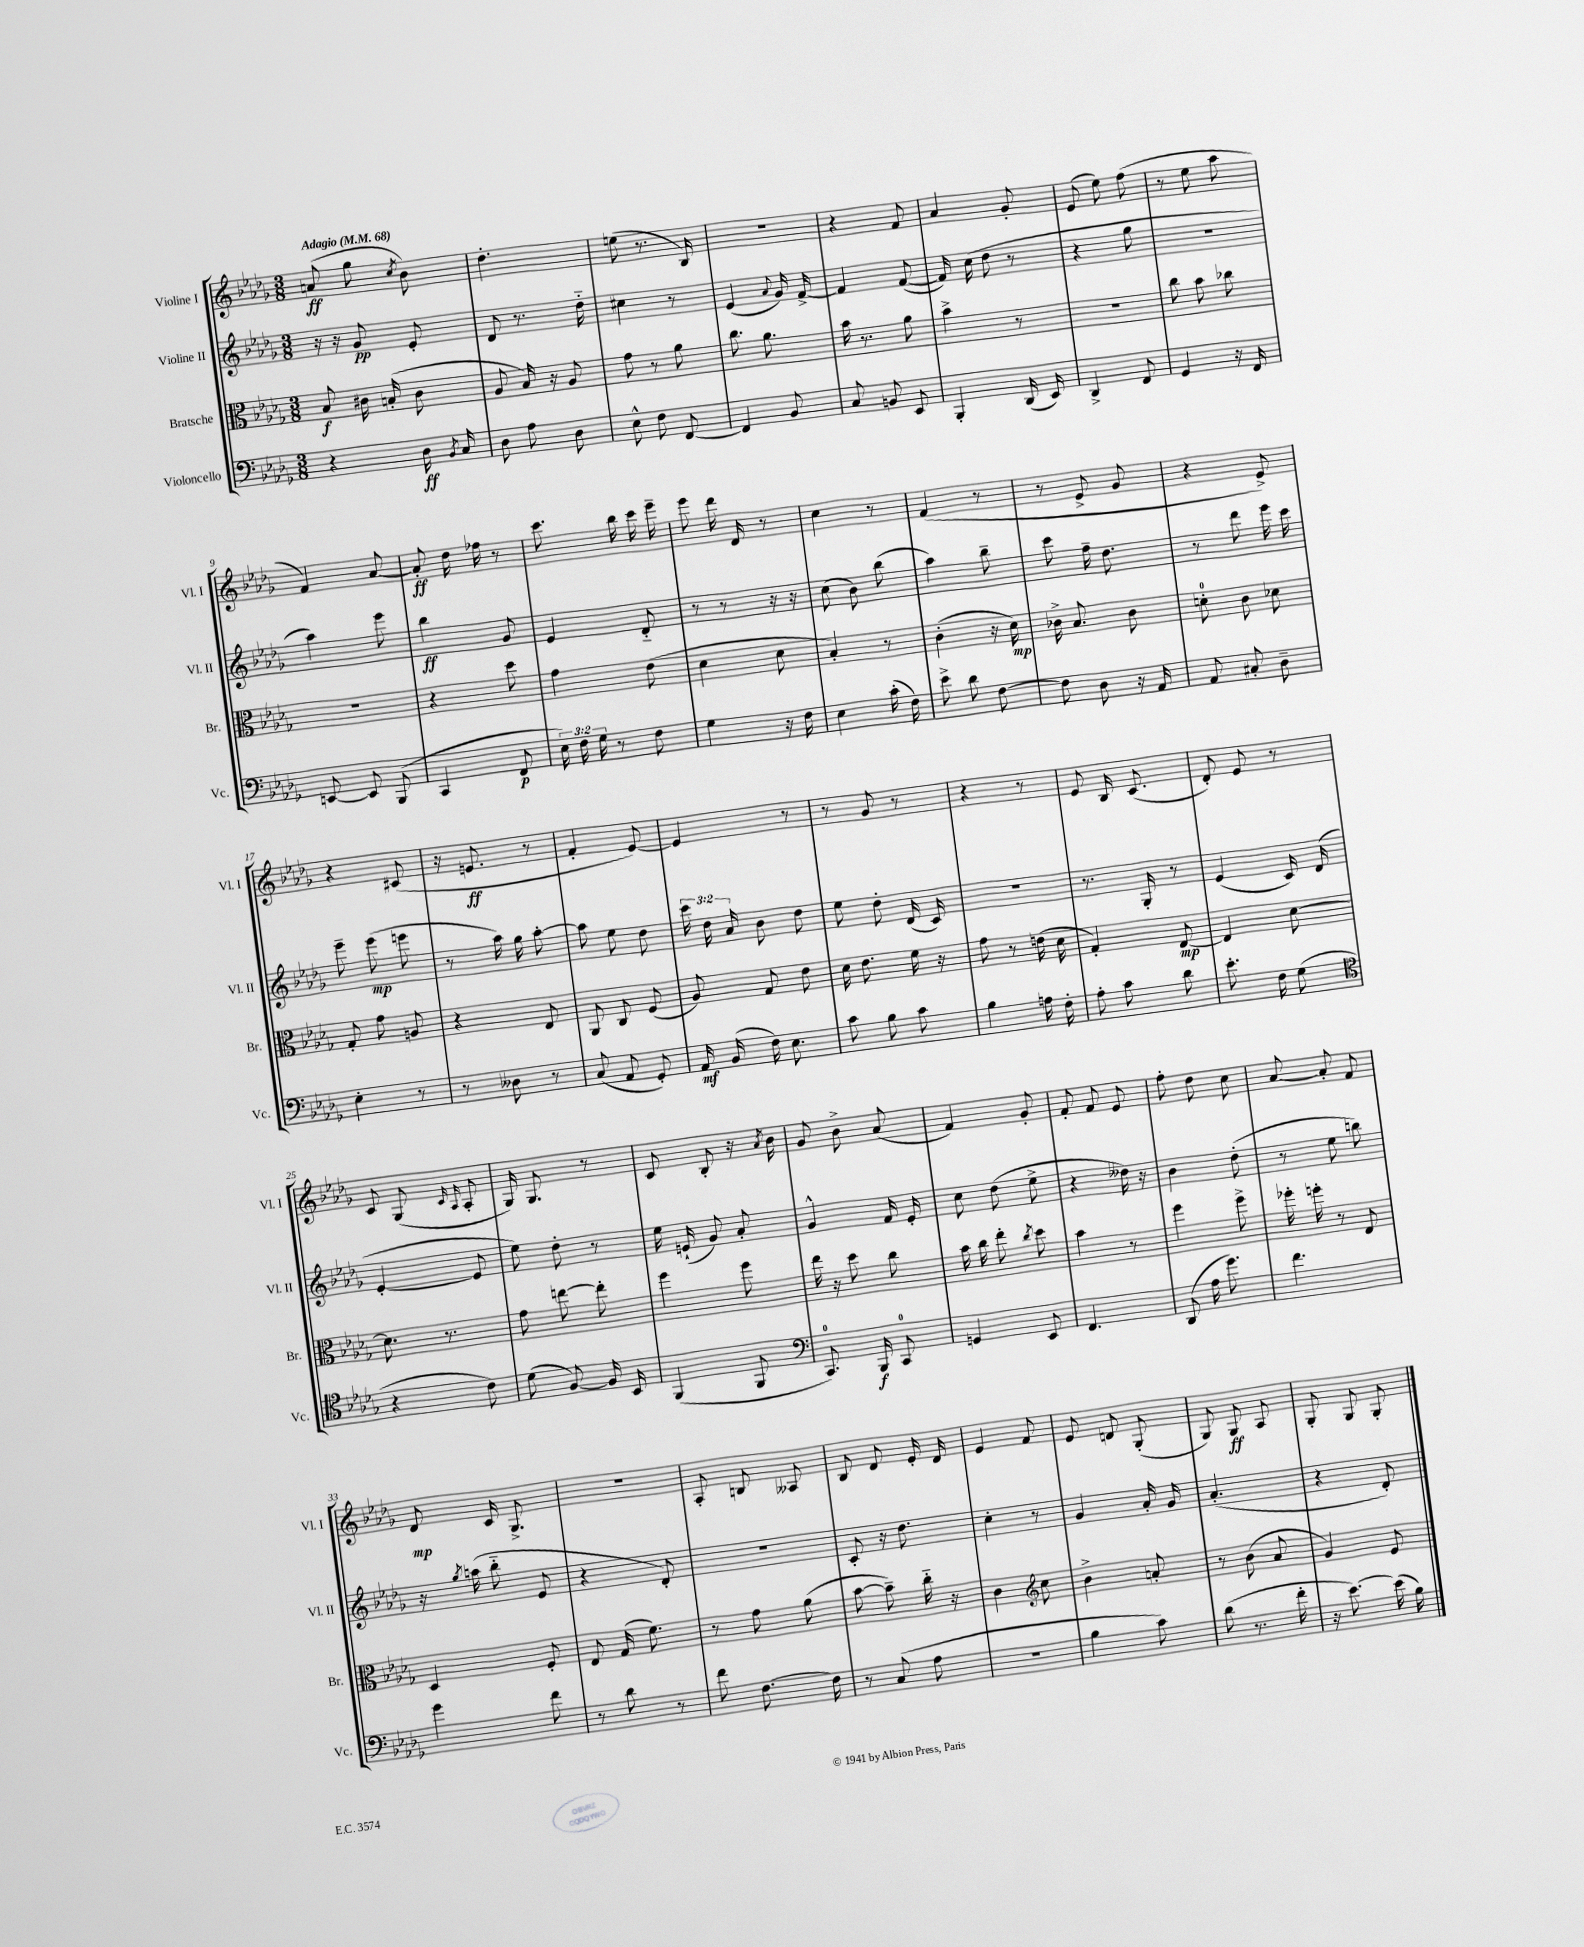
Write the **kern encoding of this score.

**kern	**kern	**kern	**kern
*staff4	*staff3	*staff2	*staff1
*clefF4	*clefC3	*clefG2	*clefG2
*k[b-e-a-d-g-]	*k[b-e-a-d-g-]	*k[b-e-a-d-g-]	*k[b-e-a-d-g-]
*M3/8	*M3/8	*M3/8	*M3/8
*MM68	*MM68	*MM68	*MM68
4r	8B-	16r	(8a
.	.	16r	.
.	16c#	8g-	8gg-
.	(16B'	.	.
.	.	.	8qcc
16D-	8c#	8e-'	8b-)
8qBB-	.	.	.
16C	.	.	.
=	=	=	=
8D-	8A-	8d-	4.dd-'
8A-	16B-)	8.r	.
.	16r	.	.
8D-	8A-	.	.
.	.	16dd-'~	.
=	=	=	=
8E-^^	8g-	4cc#	(8ee
8F	8r	.	8.r
[8FF	8a-	8r	.
.	.	.	16B-)
=	=	=	=
4FF]	8.cc	(4e-	4.r
.	8.a-	.	.
.	.	8qqa-	.
8BB-	.	16g-)	.
.	.	[16f^	.
=	=	=	=
8C	16b-	4f]	4r
.	8.r	.	.
8BB	.	.	.
8EE-	8a-	([8f	8f
=	=	=	=
4BBB-'	4b-^	16f])	4a-
.	.	(16cc	.
.	.	8dd-	.
(16DD-	8r	8r	8g-'
16EE-)	.	.	.
=	=	=	=
4DD-^	4.r	4r	(8e-
.	.	.	8ee-)
8FF	.	8gg-	(8ff
=	=	=	=
4GG-	8cc	4.r	8r
.	8b-	.	8ee-
16r	8cc-	.	8aa-
16FF	.	.	.
=	=	=	=
[8EE	4.r	4aa-)	4f)
8EE]	.	.	.
(8BBB-	.	8eee-	[8a-
=	=	=	=
4CC	4r	4bb-	8a-']
.	.	.	16dd-
.	.	.	16ff-
8FF	8dd-	8g-	8r
=	=	=	=
24E-)	4g-	4e-	8.ccc
24F	.	.	.
24G-	.	.	.
8r	.	.	.
.	.	.	16bb-
8F	(8e-	8d-'~	16ccc
.	.	.	16eee-~
=	=	=	=
4G-	4d-	8r	8eee-
.	.	8r	16ddd-
.	.	.	16d-
16r	8d-	16r	8r
16F	.	16r	.
=	=	=	=
4E-	4B-')	(8cc	4cc
.	.	8b-)	.
(16c'	8r	(8bb-	8r
16F)	.	.	.
=	=	=	=
8e-^	(4c'	4aa-)	(4f
8d-	.	.	.
[8F	16r	8bb-~	8r
.	16d-)	.	.
=	=	=	=
8F]	16c-^	8ccc	8r
.	8.B-	.	.
8D-	.	16ff~	8e-^
.	.	8.dd-	.
16r	8c-	.	8g-
16AA-	.	.	.
=	=	=	=
8AA-	8d'	8r	4r
8C#'	8c	8ddd-	.
8D-~	8d-	16eee-	8e-^)
.	.	16ccc	.
=	=	=	=
4E-'	8G-'	8eee-~	4r
.	8g-	(8eee-	.
8r	8A	8eee	(8c#
=	=	=	=
8r	4r	8r	16r
.	.	.	8.e
8D--	.	16aa-)	.
.	.	16gg-	.
8r	8E-	[8aa-'	8r
=	=	=	=
(8C	8AA-	8aa-]	4f'
8AA-	8C	8ee-	.
8GG-')	(8F	8dd-	[8e-)
=	=	=	=
16AA-	8A-)	24ccc	4e-]
.	.	24dd-	.
(16BB-	.	.	.
.	.	24a-	.
16F)	8G-	8b-	.
8.E-	.	.	.
.	8e-	8dd-	8r
=	=	=	=
8c	16d-	8ee-	8r
.	8.e-	.	.
8B-	.	8dd-'	8g-
8c	16f	(16d-	8r
.	16r	16c)	.
=	=	=	=
4B-	8g-	4.r	4r
.	8r	.	.
16A	(16e	.	8r
16F'	16d-	.	.
=	=	=	=
8A-'	4G-')	8.r	8e-
8c	.	.	16B-
.	.	16G-'	(8.c
8d-	[8E-	8r	.
=	=	=	=
8.e-'	4E-]	(4e-	8d-')
.	.	.	8e-
16F	.	.	.
(8G-	[8d-	16c)	8r
.	.	(16d-	.
=	=	=	=
*clefC4	*	*	*
4r	8.d-]	[4e-'	8c
.	.	.	(8G-
.	8.r	.	.
.	.	.	16qqc
.	.	.	16qqA-
8c)	.	8e-]	8A-'
=	=	=	=
(8d-	8g-	8ee-)	16G-)
.	.	.	8.G-
[8F)	[8ee	8dd-'	.
16F]	8ee']	8r	8r
16BB-	.	.	.
=	=	=	=
(4FF	4ff	16ee-	8c
.	.	(16e`	.
.	.	8g-)	8B-'
8FF	8ff	8a-'	16r
.	.	.	8qa-
.	.	.	16b-
=	=	=	=
*clefF4	*	*	*
8.CC)	16ee-	4g-^^	8g-
.	16r	.	.
.	8dd-	.	8b-^
16BBB-	.	.	.
8CC	8cc	16f	(8a-
.	.	16e-'	.
=	=	=	=
4GG	16b-	8cc	4f)
.	16cc	.	.
.	8ee-'	(8dd-	.
.	8qcc	.	.
8EE-	8dd-	8ee-^	8g-'
=	=	=	=
4.FF	4b-	4r	8f'
.	.	.	8f
.	8r	16dd--)	8e-
.	.	16r	.
=	=	=	=
(8DD-	4ff	4b-	8ff'
16A-	.	.	8dd-
8.g-)	.	.	.
.	8ff^	(8dd-'	8cc
=	=	=	=
4.f	16ff-'	8r	[8a-
.	16ff'	.	.
.	8r	8ee-	8a-']
.	8E-	8bb)	8f
=	=	=	=
4g-	4D-	16r	8d-
.	.	8qgg-	.
.	.	(16aa	.
.	.	8bb-'~	16c
.	.	.	8.G-^
8f	8F'	8e-	.
=	=	=	=
8r	8E-	4r	4.r
8d-	(16G-	.	.
.	8.f)	.	.
8r	.	8d-')	.
=	=	=	=
8f	8r	4.r	8A-'
[8.F	8g-	.	8B
.	(8a-	.	8A--
16F]	.	.	.
=	=	=	=
8r	[8b-	8c'	8B-
(8C	8b-~])	16r	8d-
.	.	8.dd-	.
8A-	16cc'~	.	16e-'
.	16r	.	16d-
=	=	=	=
4.r	4c	4cc'	4e-
*	*clefG2	*	*
.	8cc	8r	8f
=	=	=	=
4B-	4b-^	4g-	8e-
.	.	.	8d
8c)	8a'	16a-'	(8G-'
.	.	16g-	.
=	=	=	=
(8d-	8r	(4.a-'	8G-)
8.r	(8b-	.	8G-
.	8a-	.	8A-
16f'	.	.	.
=	=	=	=
16r	4g-)	4r	8G-'
[8.e-)	.	.	.
.	.	.	8G-
(16e-]	8e-	8d-')	8G-'
16B-)	.	.	.
==	==	==	==
*-	*-	*-	*-
